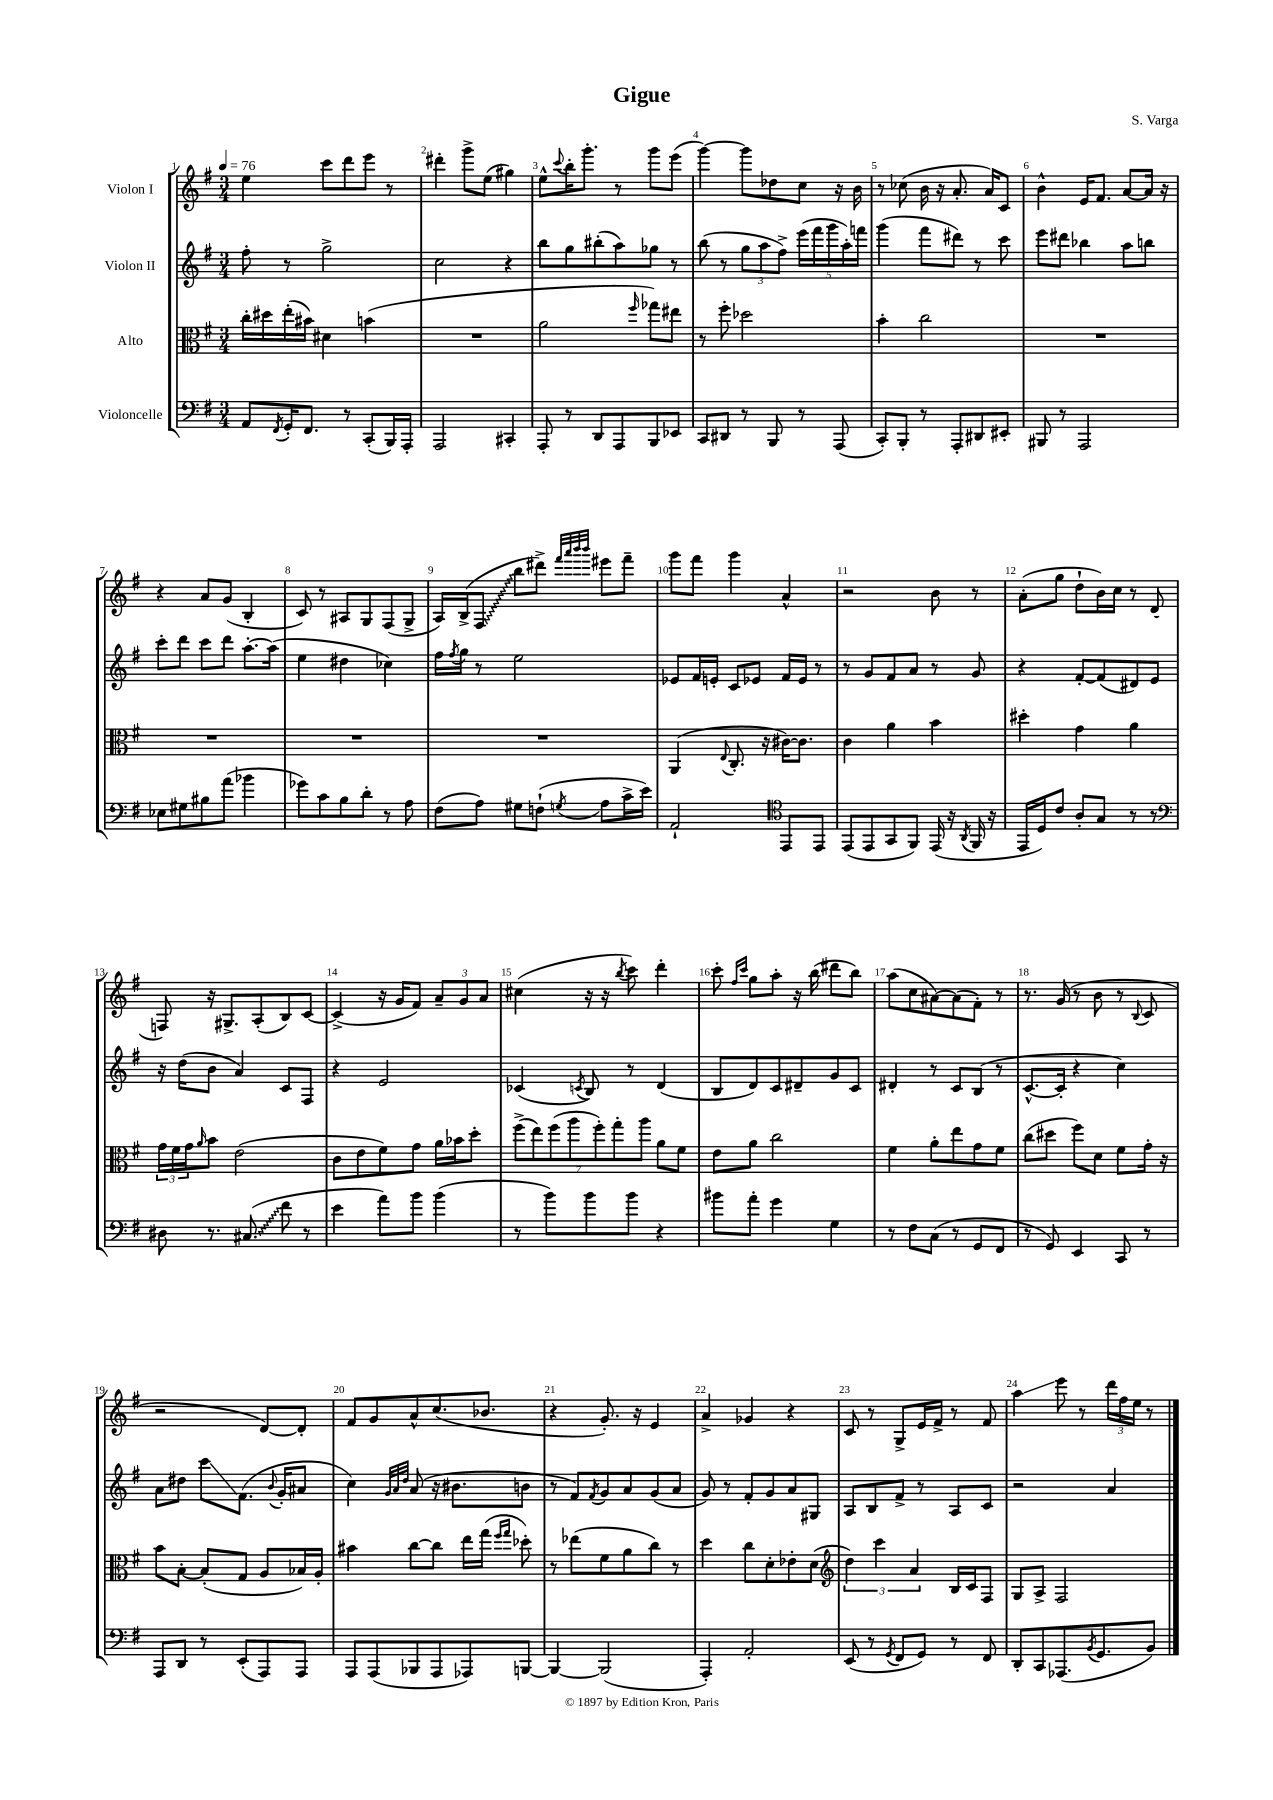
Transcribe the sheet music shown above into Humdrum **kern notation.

**kern	**kern	**kern	**kern
*staff4	*staff3	*staff2	*staff1
*clefF4	*clefC3	*clefG2	*clefG2
*k[f#]	*k[f#]	*k[f#]	*k[f#]
*M3/4	*M3/4	*M3/4	*M3/4
*MM76	*MM76	*MM76	*MM76
8AA	16cc'	8ff#'	4ee
.	16dd#	.	.
8qFF#	.	.	.
16GG'	(16ee'	8r	.
8.FF#	16b#)	.	.
.	4d#	2gg^	8ccc
8r	.	.	8ddd
(8CC'	(4b	.	8eee
16BBB)	.	.	8r
16AAA'	.	.	.
=	=	=	=
2AAA	2.r	2cc	4ddd#'
.	.	.	8ggg^
.	.	.	(8ee
4CC#'	.	4r	4gg#)
=	=	=	=
8AAA'	2a	8bb	8ee^^
.	.	.	8qqccc
8r	.	8gg	16bb'
.	.	.	8.ggg'
8DD	.	(8bb#'	.
8AAA	.	8aa)	8r
.	16qqff#	.	.
8BBB	8gg-)	8gg-	8ggg
8EE-	8ee#	8r	(8eee
=	=	=	=
8CC	8r	(8bb	[4ggg)
8DD#	8ff#'	8r	.
8r	2dd-	12gg	8ggg]
.	.	12aa	.
8BBB	.	.	8dd-
.	.	12ff#^)	.
8r	.	(20eee	8cc
.	.	20fff#	.
.	.	20ggg	.
(8AAA	.	.	16r
.	.	20aa')	.
.	.	.	16b
.	.	20fff	.
=	=	=	=
8CC')	4b'	(4ggg	8r
8BBB'	.	.	(8cc-
8r	2cc	8fff#	16b
.	.	.	16r
8AAA'	.	8ddd#)	8.a'
8DD#	.	8r	.
.	.	.	16a)
8EE#'	.	8ccc	8c
=	=	=	=
8BBB#	2.r	8eee	4b^^
8r	.	8ddd#	.
2AAA	.	4bb-	16e
.	.	.	8.f#
.	.	8aa	[8a
.	.	8bb	16a]
.	.	.	16r
=	=	=	=
8E-	2.r	8ccc'	4r
8G#	.	8ddd	.
8B#	.	8ccc	8a
(8a	.	8ddd	(8g
4b-	.	[8.aa'	4B'
.	.	(16aa]	.
=	=	=	=
8g-)	2.r	4ee	8c)
8c	.	.	8r
8B	.	4dd#	8A#
8d'	.	.	8G
8r	.	4cc-)	(8F#
8A	.	.	8G^
=	=	=	=
(8F#	2.r	16ff#	16A)
.	.	8qff#	.
.	.	16gg	(16B^
8A)	.	8r	8F#
8G#	.	2ee	8bb
(8F`	.	.	8ddd#^)
.	.	.	32qqfff#
.	.	.	32qqaaa
.	.	.	32qqbbb
8qG	.	.	32qqbbb
8A	.	.	8eee#
16c^	.	.	8fff#~
16e)	.	.	.
=	=	=	=
2AA`	(4AA	8e-	8ggg
.	.	16f#	8fff#
.	.	16e'	.
.	8qqE	.	.
.	8.C'	8c	4ggg
.	.	8e-	.
.	16r	.	.
*clefC4	*	*	*
8EE	[16c#)	16f#	4a^^
.	8.c#]	16e-	.
8EE	.	8r	.
=	=	=	=
(8EE	4c	8r	2r
8EE	.	8g	.
8GG	4a	8f#	.
8FF#)	.	8a	.
(16EE	4b	8r	8b
16r	.	.	.
8qAA	.	.	.
16FF#	.	8g	8r
16r	.	.	.
=	=	=	=
16EE	4dd#'	4r	(8a'
16D)	.	.	.
8c	.	.	8gg
8A'	4g	[8f#'	8dd`
8G	.	(8f#]	16b)
.	.	.	16cc
8r	4a	8d#)	8r
8r	.	8e	(8d
=	=	=	=
*clefF4	*	*	*
8D#	24g	16r	8F)
.	24f#	.	.
.	.	(16dd	.
.	24g	.	.
.	16qqa	.	.
8.r	8b	8b	16r
.	.	.	8.G#^
.	(2e	4a)	.
(8.C#	.	.	.
.	.	.	(8A'
8f#	.	8c	8B)
8r	.	8F#	[8c
=	=	=	=
4e	8c	4r	(4c^]
.	8e	.	.
8a)	8f#)	2e	16r
.	.	.	16g
8b	8g	.	8f#)
(4b	16a	.	12a~
.	16b-	.	.
.	.	.	12g
.	8dd'	.	.
.	.	.	12a
=	=	=	=
8r	(14ff#^	(4c-	(4cc#
.	14ee)	.	.
8b)	.	.	.
.	(14ff#	.	.
.	14aa	.	.
.	.	8qc	.
8b	.	8B)	16r
.	14ff#')	.	.
.	.	.	16r
.	14gg'	.	.
.	.	.	8qbb
8b	.	8r	8ccc)
.	14aa	.	.
4r	8a	(4d	4ddd'
.	8f#	.	.
=	=	=	=
8b#	8e	8B	8ccc'
.	.	.	16qqff#
.	.	.	16qqccc
8a'	8a	8d)	8gg
4g	2cc	8c	8aa'
.	.	8d#~	16r
.	.	.	(16bb
4G	.	8g	8ddd#
.	.	8c	8bb)
=	=	=	=
8r	4f#	4d#'	(8aa
8F#	.	.	8cc
(8C	8a'	8r	[8a#)
8r	8ee	8c	(8a#]
8GG	8g	(8B	8f#')
8FF#	8f#	8r	8r
=	=	=	=
8r	(8cc	[8.c^^	8.r
8GG)	8dd#	.	.
.	.	16c']	(16g
4EE	8ff#)	4r	8r
.	8d	.	8b
8CC	8f#	4cc)	8r
.	.	.	8qqB
8r	16g'	.	8c
.	16r	.	.
=	=	=	=
8AAA	8b	8a	2r
8DD	[8B'	8dd#	.
8r	(8B']	8ccc	.
(8EE'	8G	(8.f#	.
8AAA)	8A	.	[8d)
.	.	8qqb	.
.	.	16g'	.
8AAA	16B-)	8a#	8d']
.	16A'	.	.
=	=	=	=
8AAA	4b#	4cc)	8f#
(8AAA	.	.	8g
.	.	32qqg	.
.	.	32qqa	.
.	.	32qqdd	.
8BBB-	[8cc	(8a	8a^^
8AAA	8cc]	16r	(8.cc
.	.	8.b#	.
8AAA-)	16ee	.	.
.	(16gg	.	8.b-
.	16qqff#	.	.
.	16qqgg	.	.
[8BBB	8dd-')	8b	.
=	=	=	=
4BBB_	8r	8r	4r
.	(8ee-	8f#)	.
.	.	8qf#	.
(2BBB]	8f#	8g	8.g')
.	8a	8a	.
.	.	.	16r
.	8cc)	(8g	4e
.	8r	8a	.
=	=	=	=
4AAA')	4dd	8g)	4a^
.	.	8r	.
2AA'	8cc	8f#'	4g-
.	8d'	8g	.
.	8e-'	8a	4r
.	(8d	8G#	.
=	=	=	=
*	*clefG2	*	*
(8EE	6dd)	8A	8c
8r	.	8B	8r
.	6ccc	.	.
8qGG	.	.	.
8FF#	.	8f#^	8G^
.	6a	.	.
8GG)	.	8r	16e
.	.	.	16f#^
8r	16B	8A	8r
.	16c	.	.
8FF#	8F#	8c	8f#
=	=	=	=
8DD'	8G	2r	4aa
8CC	8A^	.	.
(8.AAA-	2F#	.	8eee
.	.	.	8r
8qBB	.	.	.
8.GG	.	.	.
.	.	4a	24ddd
.	.	.	24ff#
.	.	.	24ee
8BB)	.	.	8r
==	==	==	==
*-	*-	*-	*-
